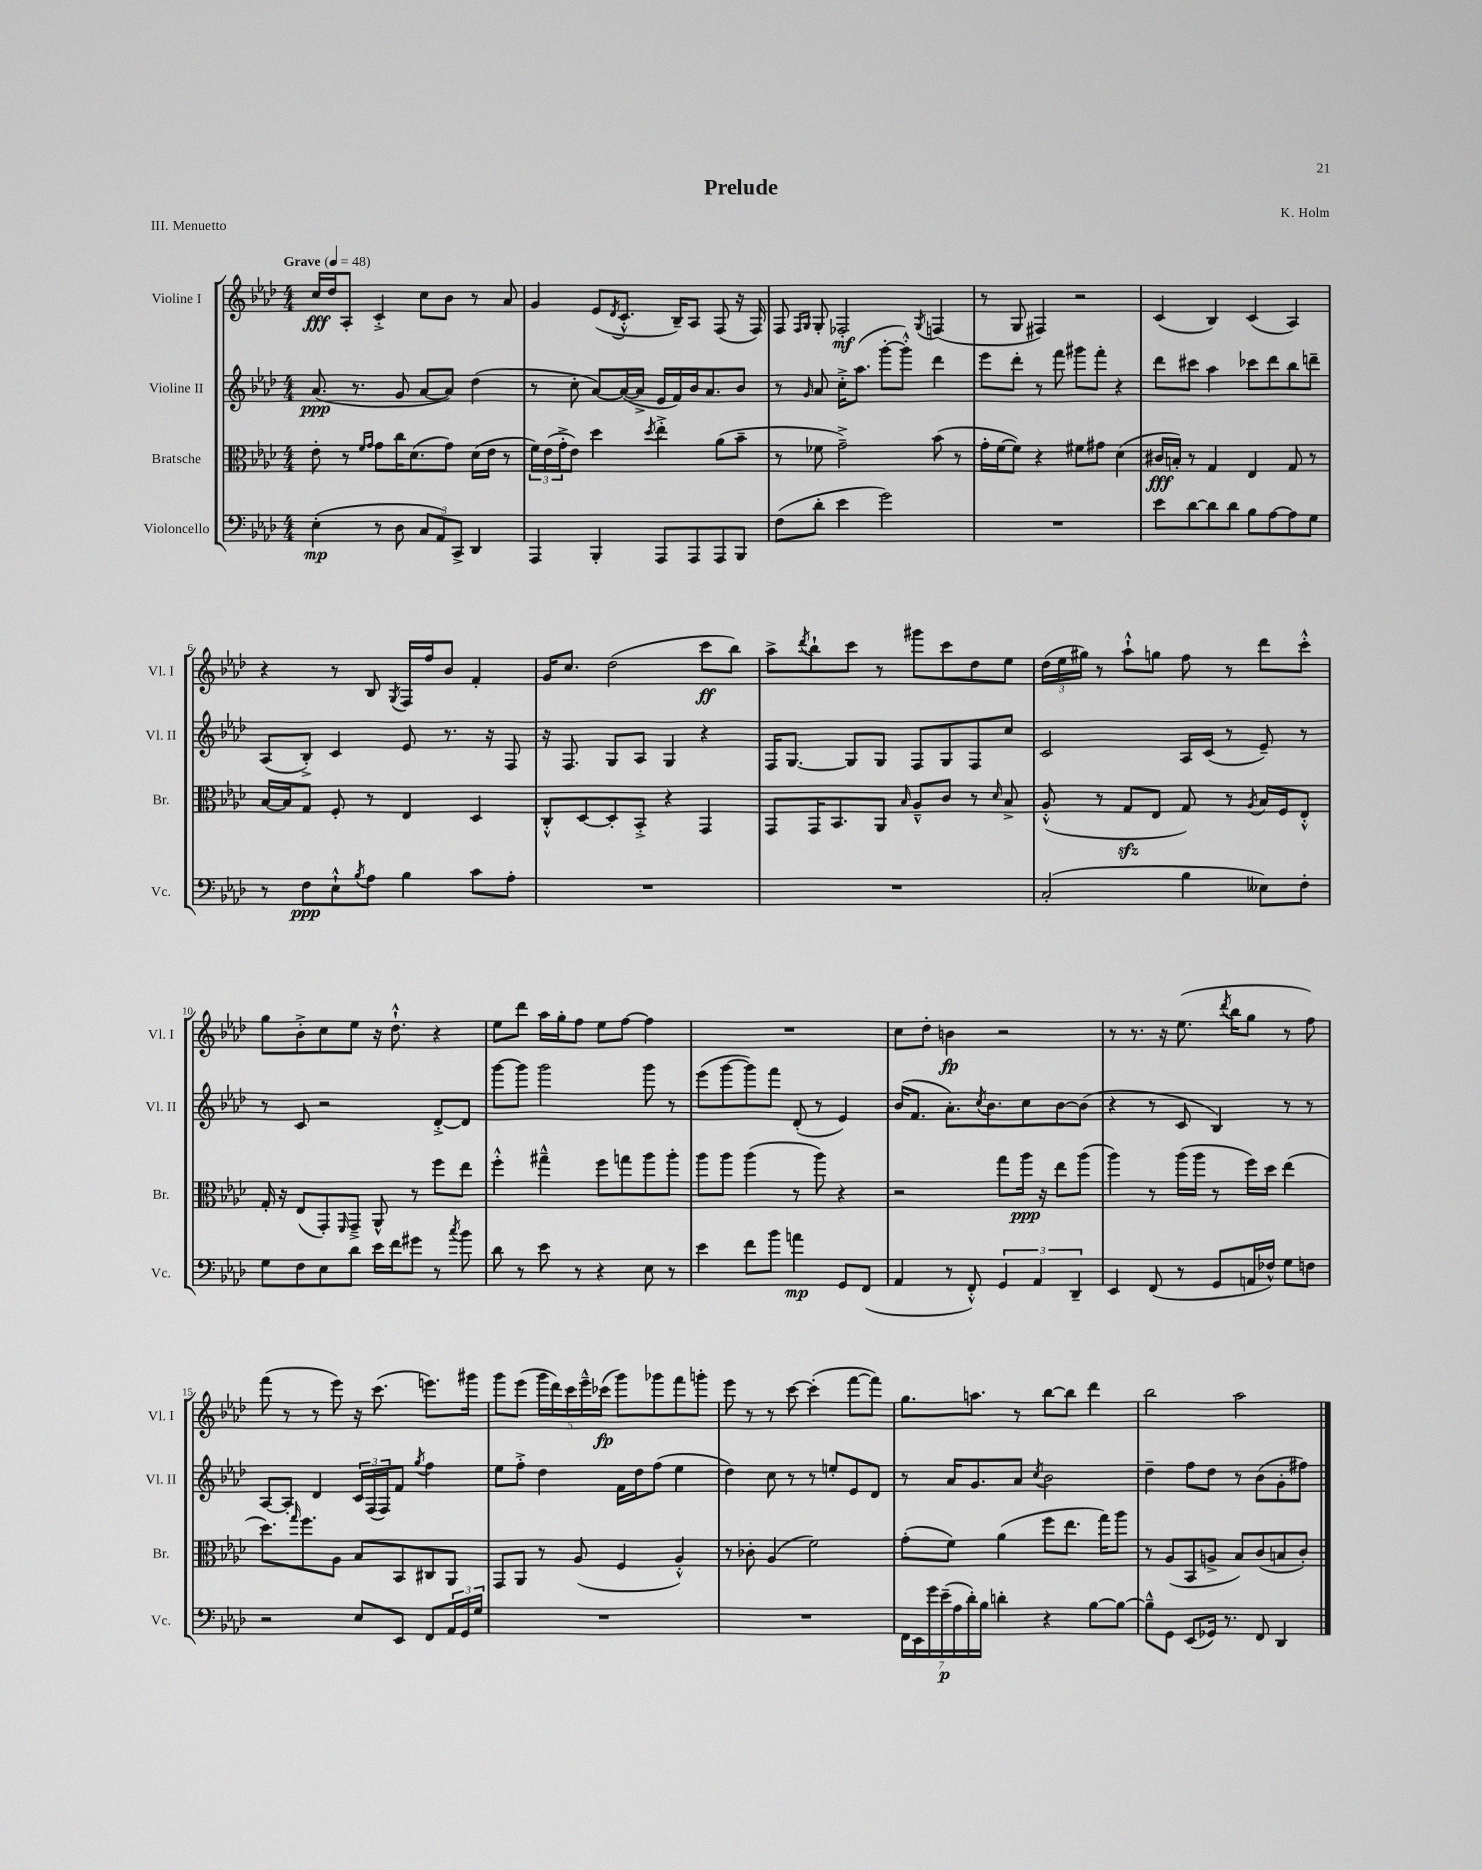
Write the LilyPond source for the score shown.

\header { title = "Prelude" composer = "K. Holm" piece = "III. Menuetto" }
<<
\new StaffGroup <<
\new Staff = "s0" \with { instrumentName = "Violine I" shortInstrumentName = "Vl. I" } {
    \clef treble \key aes \major \numericTimeSignature \time 4/4 \tempo "Grave" 4 = 48
    c''16\fff des''16 aes8-. c'4-.-> c''8 bes'8 r8 aes'8 |
    g'4 ees'8( \acciaccatura { des'8 } c'8.-.-^ bes16--) aes8 f8( r16 f16) |
    f8 \grace { f16 g16 } g8-. fes2-.\mf \acciaccatura { g8 } f4( |
    r8 g8 fis4) r2 |
    c'4( bes4) c'4( aes4) |
    r4 r8 bes8 \acciaccatura { g8 } f16 f''16 bes'8 f'4-. |
    g'16 c''8. des''2( c'''8\ff bes''8) |
    aes''8-> \acciaccatura { des'''8 } bes''8-! c'''8 r8 gis'''8 c'''8 des''8 ees''8 |
    \tuplet 3/2 { des''16( ees''16 gis''16) } r8 aes''8-!-^ g''8 f''8 r8 des'''8 c'''8-.-^ |
    g''8 bes'8-.-> c''8 ees''8 r16 des''8.-!-^ r4 |
    ees''8 des'''8 aes''16 g''16-. f''8 ees''8 f''8~ f''4 |
    R1 |
    c''8 des''8-. b'4\fp r2 |
    r8 r8. r16 ees''8.( \acciaccatura { des'''8 } bes''16 g''8 r8 f''8) |
    f'''8( r8 r8 ees'''8) r16 c'''8.( e'''8.) gis'''16 |
    g'''8 ees'''8( \tuplet 5/4 { g'''16 des'''16) c'''16 ees'''16---^ ces'''16\fp( } g'''8) ges'''8 f'''8 g'''8-. |
    ees'''8 r8 r8 c'''8~ c'''4-.( f'''8~ f'''8) |
    g''8. a''8. r8 bes''8~ bes''8 des'''4 |
    bes''2 aes''2 \bar "|." |
}
\new Staff = "s1" \with { instrumentName = "Violine II" shortInstrumentName = "Vl. II" } {
    \clef treble \key aes \major \numericTimeSignature \time 4/4
    aes'8.\ppp( r8. g'8 aes'8~ aes'8) des''4( |
    r8 c''8-. aes'8~) aes'16~( aes'16-> ees'16 f'16) bes'16 aes'8. bes'8 |
    r8 \grace { g'16 } aes'8 c''16-.-> aes''8.( g'''8~-. g'''8-.-^) des'''4 |
    ees'''8 des'''8-. r8 f'''8 gis'''8 f'''8-. r4 |
    des'''8 cis'''8 aes''4 ces'''8 des'''8 bes''8 d'''8-- |
    aes8( bes8-.->) c'4 ees'8 r8. r16 f8 |
    r16 f8. g8 aes8 g4 r4 |
    f16 g8.~ g8 g8 f8 g8 f8 c''8 |
    c'2 aes16 c'16( r8 ees'8--) r8 |
    r8 c'8 r2 des'8~-.-> des'8 |
    g'''8~ g'''8 g'''2 g'''8 r8 |
    ees'''8( g'''8~ g'''8) f'''8 des'8-.( r8 ees'4) |
    bes'16( f'8. aes'8.-.) \acciaccatura { c''8 } bes'8. c''8 bes'8~ bes'8( |
    r4 r8 c'8 bes4) r8 r8 |
    aes8~ aes8-. des'4 \tuplet 3/2 { c'16 f16( f16) } f'8 \acciaccatura { g''8 } f''4 |
    ees''8 f''8-.-> des''4 f'16 des''16 f''8( ees''4 |
    des''4) c''8 r8 r8 e''8-. ees'8 des'8 |
    r8 aes'16 g'8. aes'8 \acciaccatura { c''8 } bes'2 |
    des''4-- f''8 des''8 r8 bes'8( g'8-. fis''8) \bar "|." |
}
\new Staff = "s2" \with { instrumentName = "Bratsche" shortInstrumentName = "Br." } {
    \clef alto \key aes \major \numericTimeSignature \time 4/4
    ees'8-. r8 \grace { f'16 g'16 } g'8 c''16 des'8.( g'8) des'16( ees'16 r8 |
    \tuplet 3/2 { f'16) ees'16( g'16-.-> } ees'8) des''4 \acciaccatura { des''8 } ees''4-.-> aes'8( bes'8-- |
    r8 fes'8 g'2--->) bes'8( r8 |
    g'16-. f'16~ f'8) r4 fis'8 gis'8 des'4( |
    cis'16\fff b16-.) r8 g4 ees4 g8 r8 |
    bes16~ bes16 g8 f8-. r8 ees4 des4 |
    c8-.-^ des8~ des8-. bes,8-.-> r4 g,4 |
    g,8 g,16 bes,8. aes,8 \grace { bes16 } aes8---^ c'8 r8 \grace { des'16 } bes8-> |
    aes8-.-^( r8 g8\sfz ees8 g8) r8 \acciaccatura { aes8 } bes16 f16 ees8-.-^ |
    g16-. r16 ees8( g,8-.) \grace { f,16 } g,8---> aes,8-^ r8 f''8 ees''8 |
    f''4-.-^ gis''4---^ f''8 g''8 aes''8 aes''8-. |
    aes''8 aes''8 aes''4( r8 aes''8) r4 |
    r2 g''8 aes''16\ppp r16 ees''8 aes''8( |
    aes''4) r8 aes''16( aes''16 r8 f''16) des''16 ees''4( |
    des''8.) \grace { g''16 } f''8. aes8 bes8 bes,8 cis8 aes,8 |
    g,8 aes,8 r8 aes8( f4 aes4-.-^) |
    r8 ces'8-. aes4( f'2) |
    g'8-.( f'8) aes'4( f''8 ees''8. g''16) aes''8 |
    r8 aes8( bes,8 a8-> bes8) c'8( b8 c'8-.) \bar "|." |
}
\new Staff = "s3" \with { instrumentName = "Violoncello" shortInstrumentName = "Vc." } {
    \clef bass \key aes \major \numericTimeSignature \time 4/4
    ees4-.\mp( r8 des8 \tuplet 3/2 { c8 aes,8) c,8-> } des,4 |
    aes,,4 bes,,4-. aes,,8 aes,,8 aes,,8 bes,,8 |
    f8( des'8-. ees'4 g'2) |
    R1 |
    ees'8 des'8~ des'8 des'8 bes8 aes8~ aes8 g8 |
    r8 f8\ppp ees8-!-^ \acciaccatura { bes8 } aes8 bes4 c'8 aes8-. |
    R1 |
    R1 |
    c2-.( bes4 eeses8) f8-. |
    g8 f8 ees8 des'8 ees'16 f'16 gis'8 r8 \acciaccatura { c''8 } bes'8 |
    des'8 r8 ees'8 r8 r4 ees8 r8 |
    ees'4 f'8 bes'8 a'4\mp g,8 f,8( |
    aes,4 r8 f,8-.-^) \tuplet 3/2 { g,4 aes,4 des,4-- } |
    ees,4 f,8( r8 g,8 a,16 fes16-^) g8 f8 |
    r2 ees8 ees,8 f,8 \tuplet 3/2 { aes,16 g,16 g16 } |
    R1 |
    R1 |
    \tuplet 7/4 { f,16 ees,16 g'16 ees'16--\p( aes16 des'16-.) bes16 } d'4-. r4 bes8~ bes8~ |
    bes8---^ g,8 ees,8( ges,16) r8. f,8 des,4 \bar "|." |
}
>>
>>
